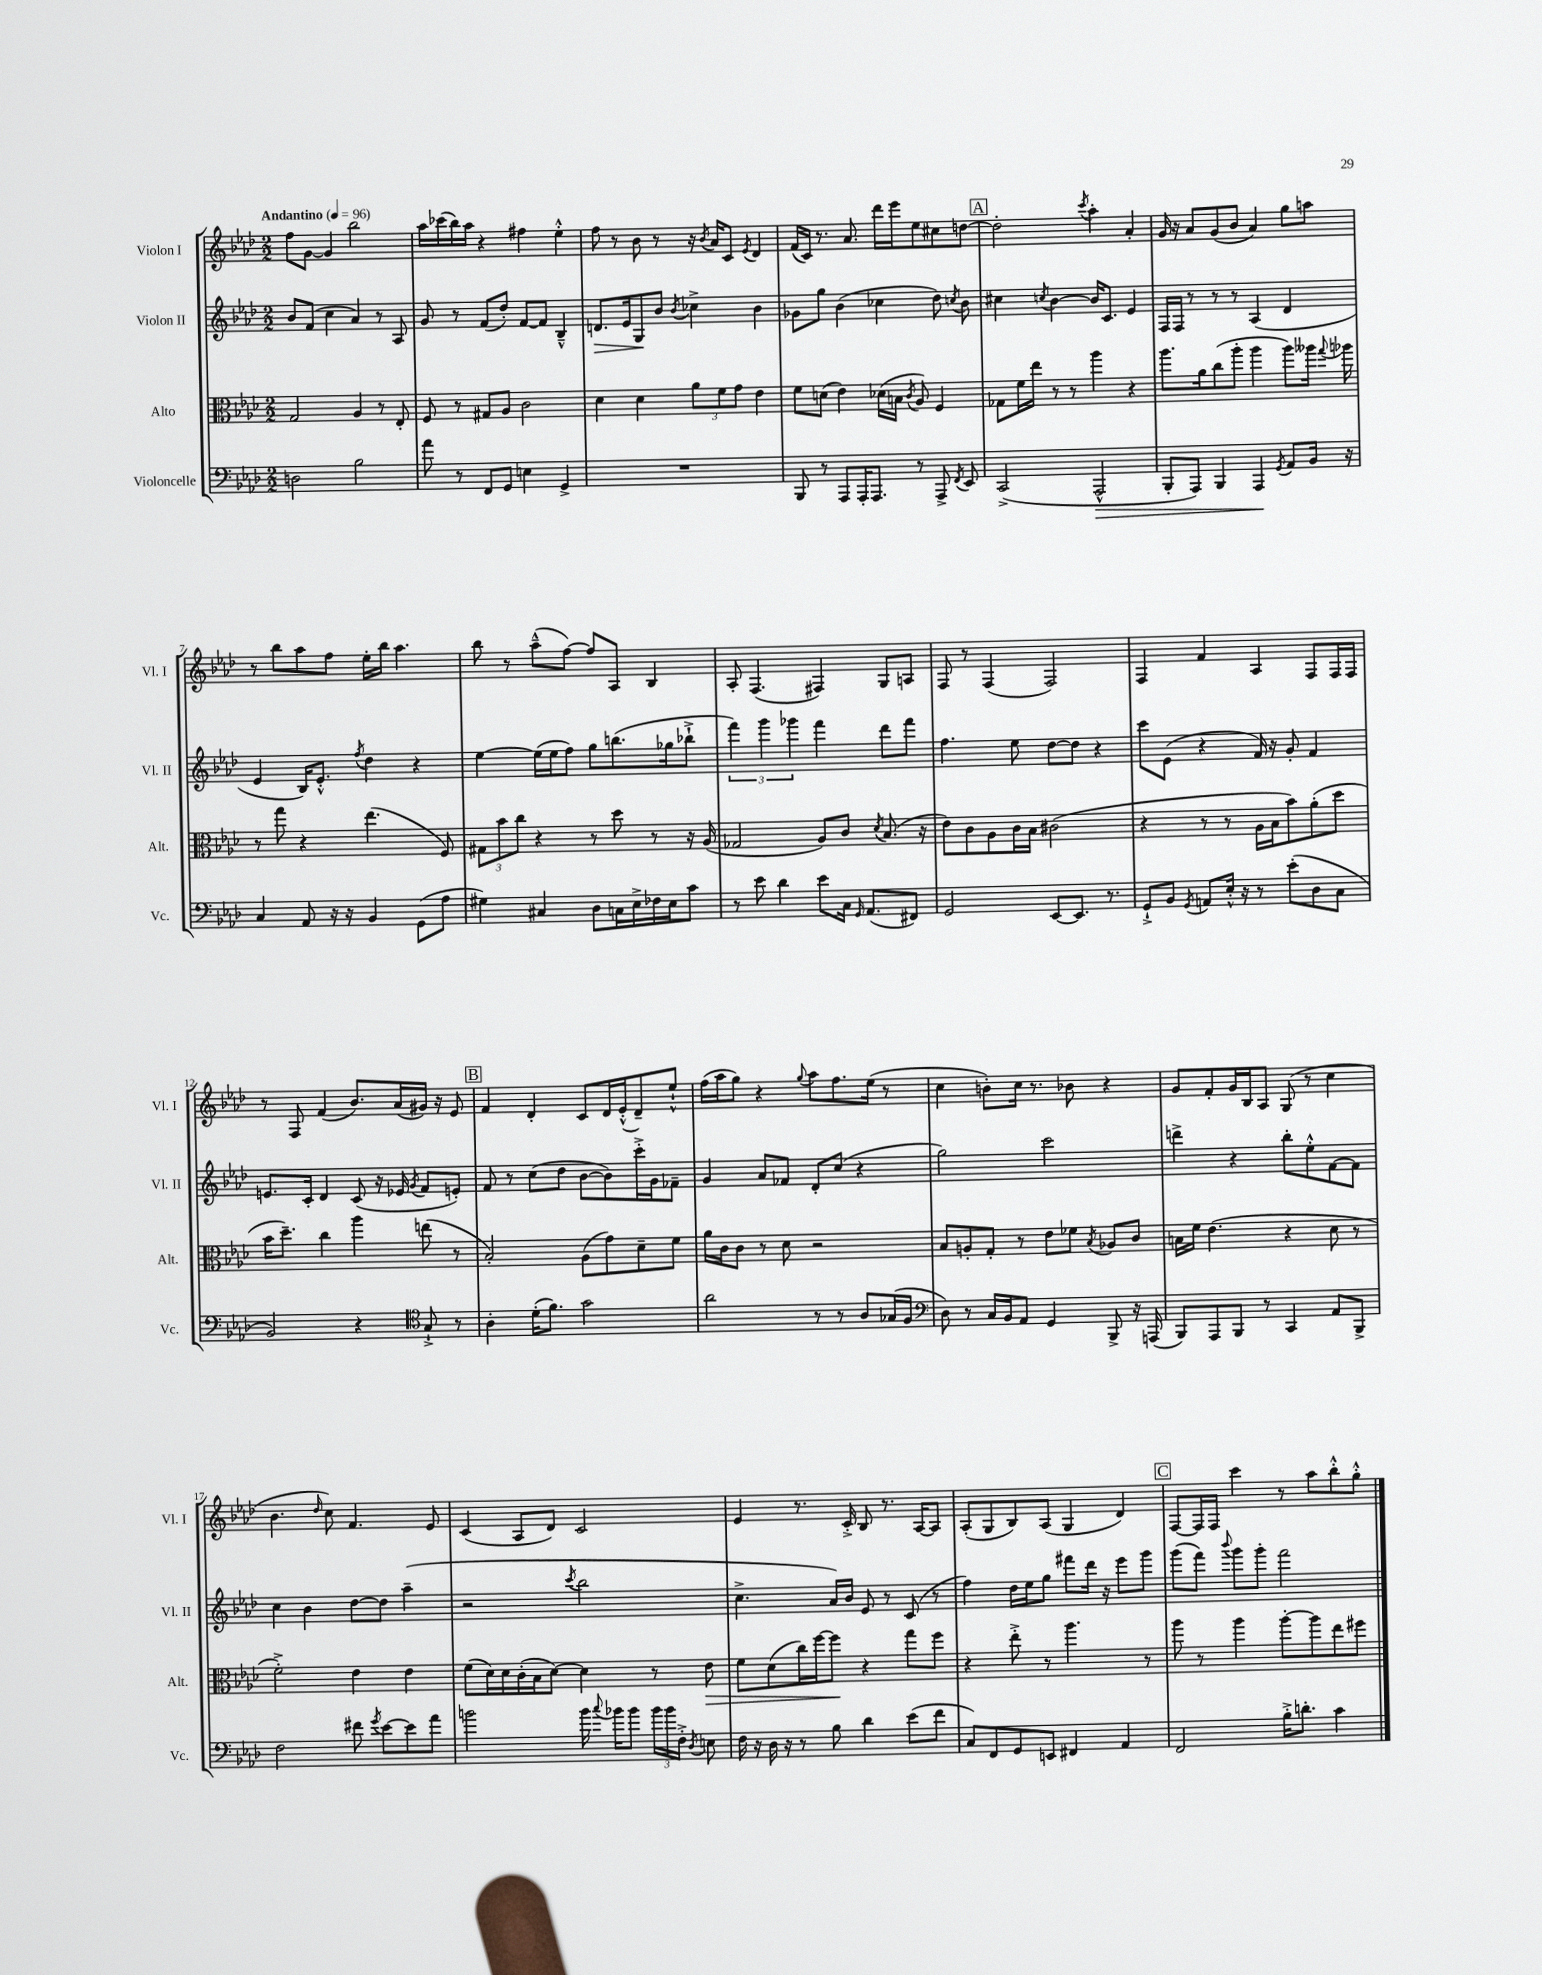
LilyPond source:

<<
\new StaffGroup <<
\new Staff = "s0" \with { instrumentName = "Violon I" shortInstrumentName = "Vl. I" } {
    \clef treble \key aes \major \numericTimeSignature \time 2/2 \tempo "Andantino" 4 = 96
    \autoBeamOff f''8[ g'8]~ g'4 bes''2 |
    aes''16[ ces'''16( bes''16) aes''16] r4 fis''4 ees''4-.-^ |
    f''8 r8 bes'8 r8 r16 \acciaccatura { bes'8 } aes'16[ c'8] \acciaccatura { ees'8 } des'4 |
    f'16[( c'16]) r8. aes'8. des'''16[ ees'''16 ees''8 cis''8 d''8]~ |
    \mark \markup { \box "A" } d''2-. \acciaccatura { c'''8 } aes''4-. aes'4-. |
    g'16 r16 aes'8[ g'8( bes'8] aes'4) g''8[ a''8] |
    r8 bes''8[ aes''8 f''8] ees''16[-. bes''16] aes''4. |
    bes''8 r8 aes''8[---^( f''8]~) f''8[ aes8] bes4 |
    aes8-. f4.( fis4) g8[ a8] |
    f8 r8 f4( f2) |
    f4 f'4 aes4 f8[ f16 f16] |
    r8 f8 f'4( bes'8.[) aes'16( gis'16]) r16 ees'8 |
    \mark \markup { \box "B" } f'4 des'4-. c'8[ des'16 ees'16-.-^( des'8--) ees''8]-!-^ |
    f''16[( aes''16 g''8]) r4 \appoggiatura { g''8 } aes''8[ f''8. ees''16]( r8 |
    c''4 b'8[-.) c''16] r8. bes'8 r4 |
    g'8[ f'8-. g'16 bes16 aes8] g8( r8 c''4 |
    bes'4. \grace { des''16 } c''8) f'4. ees'8 |
    c'4( aes8[ des'8]) c'2 |
    ees'4 r8. c'16-.-> bes8 r8. aes16[~ aes8] |
    aes8[-.( g8 bes8) aes8]( g4 des'4) |
    \mark \markup { \box "C" } f8[~ f16 f16] c'''4 r8 aes''8[ bes''8-.-^ g''8]-.-^ \bar "|." |
}
\new Staff = "s1" \with { instrumentName = "Violon II" shortInstrumentName = "Vl. II" } {
    \clef treble \key aes \major \numericTimeSignature \time 2/2
    \autoBeamOff bes'8[ f'8]( c''4 aes'4) r8 aes8 |
    g'8 r8 f'8[( des''8]-.) f'8[~ f'8] bes4---^ |
    d'8.[\> ees'16 g8\! bes'8] \acciaccatura { bes'8 } ces''4-> bes'4 |
    ges'8[ g''8] bes'4( ces''4 des''8) \acciaccatura { c''8 } bes'8 |
    \mark \markup { \box "A" } cis''4 \acciaccatura { c''8 } bes'4~ bes'16[ c'8.] ees'4 |
    f16[ f16] r8 r8 r8 aes4( des'4 |
    ees'4 bes16[) ees'8.]-.-^ \acciaccatura { f''8 } des''4 r4 |
    ees''4~ ees''16[( ees''16 f''8]) g''8[ b''8.( ges''16 bes''8]-!-> |
    \tuplet 3/2 { f'''4) g'''4 ges'''4 } f'''4 des'''8[ f'''8] |
    f''4. ees''8 des''8[~ des''8] r4 |
    c'''8[ ees'8]( r4 f'16) r16 g'8-. f'4 |
    e'8.[ c'16]-. des'4 c'8( r16 ees'16 \acciaccatura { g'8 } f'8[ e'8]-.) |
    \mark \markup { \box "B" } f'8 r8 c''8[( des''8] bes'8[~ bes'8) c'''16-.-> g'16 fes'8]-- |
    g'4 aes'8[ fes'8] des'8[-. c''8]( r4 |
    g''2) c'''2 |
    d'''4-> r4 bes''8[-. ees''8-.-^ f'8~ f'8] |
    c''4 bes'4 des''8[~ des''8] aes''4--( |
    r2 \acciaccatura { c'''8 } bes''2 |
    c''4.-> aes'16[) bes'16] ees'8 r8 c'8( r8 |
    f''4) des''16[ ees''16 g''8] fis'''8[ des'''16] r16 ees'''8[ g'''8] |
    \mark \markup { \box "C" } g'''8[( f'''8]) \appoggiatura { bes'''8 } g'''8[ g'''8]-. f'''2 \bar "|." |
}
\new Staff = "s2" \with { instrumentName = "Alto" shortInstrumentName = "Alt." } {
    \clef alto \key aes \major \numericTimeSignature \time 2/2
    \autoBeamOff g2 aes4 r8 ees8-. |
    f8 r8 gis8[ aes8] c'2 |
    des'4 des'4 \tuplet 3/2 { aes'8[ f'8 g'8] } ees'4 |
    f'8[ d'8]( ees'4) des'16[( b16] \acciaccatura { c'8 } aes8) f4 |
    \mark \markup { \box "A" } ges8[ f'16 ees''16] r8 r8 aes''4 r4 |
    aes''8.[ aes'16 c''8( aes''8]-. aes''4 aes''8[) aeses''16] \appoggiatura { g''8 } aes''16 |
    r8 g''8 r4 ees''4.( f8) |
    \tuplet 3/2 { gis8[ bes'8 c''8] } r4 r8 des''8 r8 r16 aes16( |
    ges2 aes8[) c'8] \acciaccatura { des'8 } bes8.( r16 |
    ees'8[) c'8 aes8 c'16 bes16] cis'2( |
    r4 r8 r8 aes16[ bes16 bes'8) aes'8-.( des''8] |
    bes'16[ des''8.]--) c''4 aes''4 e''8( r8 |
    \mark \markup { \box "B" } bes2-.) aes8[( g'8) des'8-- f'8] |
    aes'16[ c'16 c'8] r8 des'8 r2 |
    bes8[ a8-. g8]-. r8 ees'8[ fes'8] \acciaccatura { bes8 } aes8[ c'8] |
    b16[ f'16] ees'4.( r4 des'8 r8 |
    f'2-.->) ees'4 ees'4 |
    f'8[( des'16) des'16 c'16-.( bes16 des'8]~) des'4 r8 ees'8\> |
    f'8[ des'8( c''16) f''16~ f''8]\! r4 g''8[ f''8] |
    r4 ees''8-.-> r8 aes''4. r8 |
    \mark \markup { \box "C" } aes''8 r8 aes''4 aes''8[~-. aes''8 ees''8 fis''8] \bar "|." |
}
\new Staff = "s3" \with { instrumentName = "Violoncelle" shortInstrumentName = "Vc." } {
    \clef bass \key aes \major \numericTimeSignature \time 2/2
    \autoBeamOff d2 bes2 |
    aes'8 r8 f,8[ g,8] e4 g,4-> |
    R1 |
    bes,,8 r8 aes,,8[ aes,,16-. aes,,8.] r8 aes,,8-> \acciaccatura { f,8 } ees,8 |
    \mark \markup { \box "A" } c,2->( aes,,2-^\> |
    bes,,8[-. aes,,8]) bes,,4 aes,,4\! \acciaccatura { g,8 } aes,8[ bes,16] r16 |
    c4 aes,8 r16 r16 bes,4 g,8[( aes8] |
    gis4) cis4 des8[ c16 ees16-> fes16 ees16 c'8] |
    r8 ees'8 des'4 ees'8[ c16] \grace { g,16 } aes,8.[( fis,8]) |
    g,2 ees,8[~ ees,8.] r8. |
    g,8[-!-> bes,8] \acciaccatura { g,8 } a,8[ ees16]-.-^ r16 r8 ees'8[-.( des8 c8] |
    bes,2) r4 \clef tenor g8-!-> r8 |
    \mark \markup { \box "B" } aes4-. des'16[-.( f'8.]) g'2 |
    aes'2 r8 r8 aes8[ ges16( f16] |
    \clef bass des8) r8 c16[ bes,16 aes,8] g,4 bes,,8-> r16 a,,16( |
    bes,,8[) aes,,8 bes,,8] r8 c,4 aes,8[ bes,,8]-> |
    f2 fis'8 \acciaccatura { g'8 } ees'8[~ ees'8 aes'8] |
    b'2 b'16 \appoggiatura { c''8 } bes'16[ bes'8] \tuplet 3/2 { bes'16[ bes'16 f16]-.-> } \acciaccatura { des8 } e8 |
    f16 r16 des16 r16 r8 bes8 des'4 ees'8[( f'8] |
    c8[) f,8 g,8 e,8] fis,4 aes,4 |
    \mark \markup { \box "C" } f,2 bes16[-.-> d'8.]-. c'4 \bar "|." |
}
>>
>>
